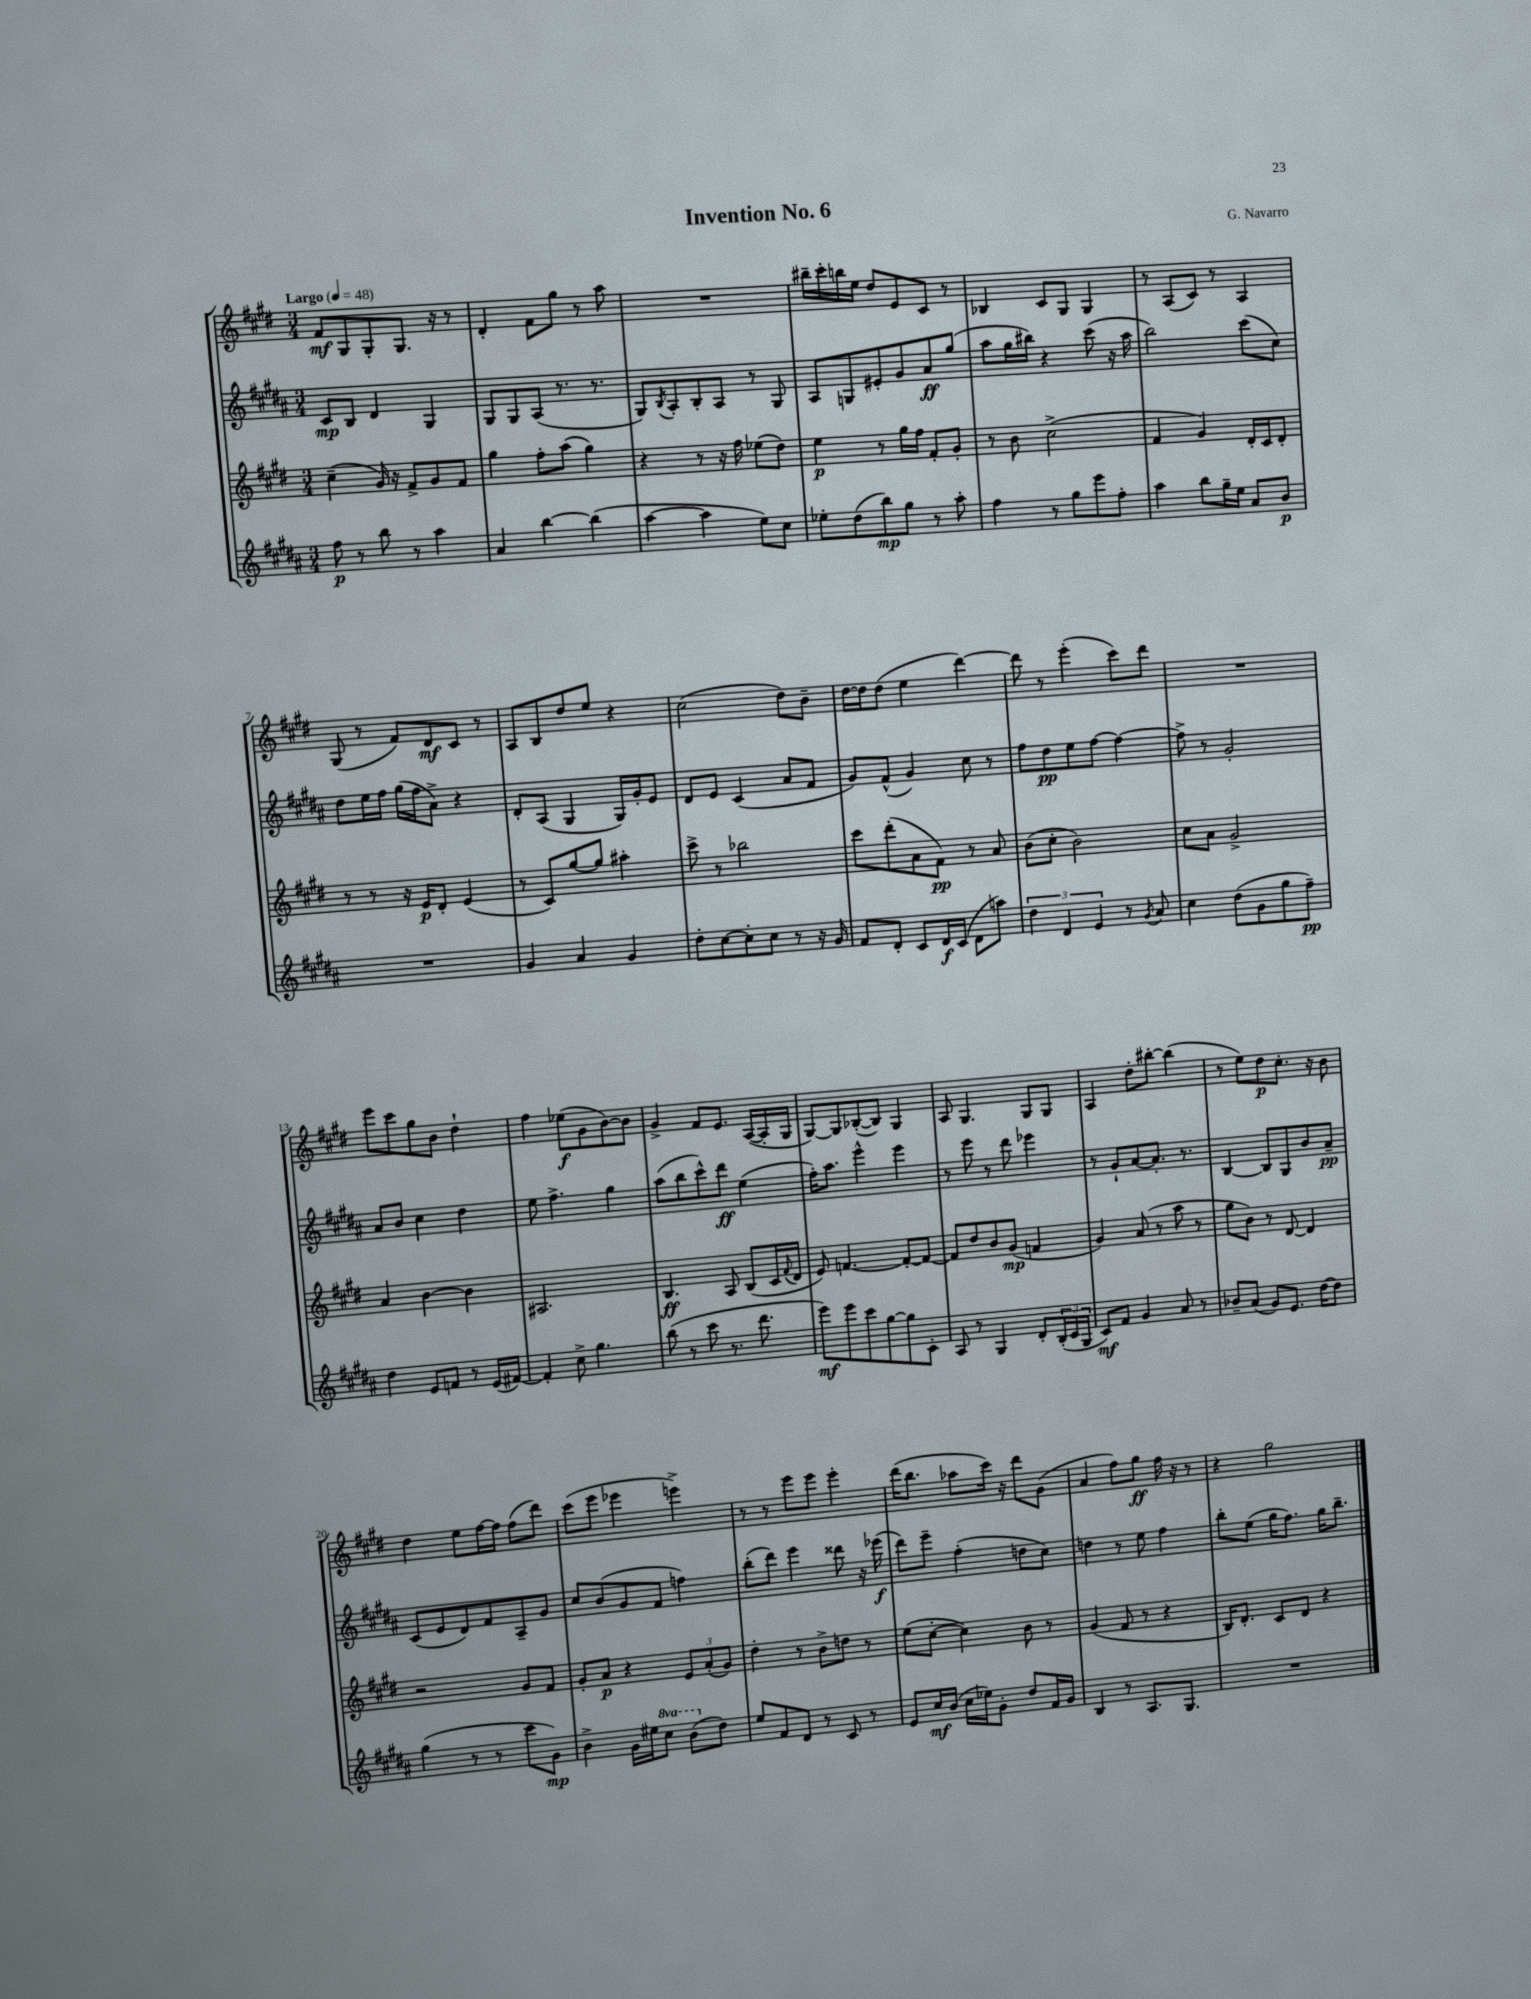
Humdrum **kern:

**kern	**dynam	**kern	**dynam	**kern	**dynam	**kern	**dynam
*part4	*part4	*part3	*part3	*part2	*part2	*part1	*part1
*staff4	*staff4	*staff3	*staff3	*staff2	*staff2	*staff1	*staff1
*clefG2	*	*clefG2	*	*clefG2	*	*clefG2	*
*k[f#c#g#d#a#]	*	*k[f#c#g#d#]	*	*k[f#c#g#d#a#]	*	*k[f#c#g#d#]	*
*M3/4	*	*M3/4	*	*M3/4	*	*M3/4	*
*MM48	*	*MM48	*	*MM48	*	*MM48	*
=1	=1	=1	=1	=1	=1	=1	=1
!	!	!	!	!	!	!LO:TX:a:B:t=Largo	!
8ff#\	p	(4cc#~\	.	8c#/L	mp	8f#/L	mf
8r	.	.	.	8B/J	.	8G#/	.
8bb\	.	16g#/)	.	4d#/	.	8G#'/	.
.	.	16r	.	.	.	.	.
8r	.	8f#^/L	.	.	.	8.G#/J	.
4aa#\	.	8g#/	.	4G#/	.	.	.
.	.	.	.	.	.	16r	.
.	.	8f#/J	.	.	.	8r	.
=2	=2	=2	=2	=2	=2	=2	=2
4a#/	.	4gg#\	.	8G#/L	.	4d#'/	.
.	.	.	.	8G#/	.	.	.
[4bb\	.	8ff#'\L	.	(8A#/J	.	8f#\L	.
.	.	(8aa\J	.	8.r	.	8gg#\J	.
(4bb\]	.	4gg#\)	.	.	.	8r	.
.	.	.	.	8.r	.	.	.
.	.	.	.	.	.	8aa\	.
=3	=3	=3	=3	=3	=3	=3	=3
[4aa#\	.	4r	.	8G#/L)	.	2.r	.
.	.	.	.	8qB/	.	.	.
.	.	.	.	8A#'/	.	.	.
4aa#\]	.	8r	.	8B'/	.	.	.
.	.	16r	.	8A#/J	.	.	.
.	.	16ff#\	.	.	.	.	.
8ee\L)	.	(8ee-X\L	.	8r	.	.	.
8cc#\J	.	8dd#\J)	.	8G#/	.	.	.
=4	=4	=4	=4	=4	=4	=4	=4
8ee-X'\L	.	4ee\	p	8A#/L	.	16bb#X~\LL	.
.	.	.	.	.	.	16ccc#'\	.
(8dd#\	.	.	.	8Gn/	.	16bbn\	.
.	.	.	.	.	.	16ee\JJ	.
8bb\)	mp	8r	.	8e#X'/	.	8dd#/L	.
8gg#\J	.	16gg#\LL	.	8g#/	.	8e/	.
.	.	16ff#\JJ	.	.	.	.	.
8r	.	8f#'/L	.	8a#/	ff	8c#/J	.
8aa#'\	.	8g#'/J	.	(8gg#/J	.	8r	.
=5	=5	=5	=5	=5	=5	=5	=5
4ff#\	.	8r	.	8aa#\L	.	4B-X/	.
.	.	8b\	.	16gg#\L	.	.	.
.	.	.	.	16bb#X\JJ)	.	.	.
8r	.	(2cc#^\	.	4r	.	8c#/L	.
8gg#\L	.	.	.	.	.	8G#/J	.
8eee\	.	.	.	(8ccc#\	.	4G#/	.
8ff#'\J	.	.	.	16r	.	.	.
.	.	.	.	16aa#\	.	.	.
=6	=6	=6	=6	=6	=6	=6	=6
4aa#\	.	4f#/	.	2bb\)	.	8r	.
.	.	.	.	.	.	(8A/L	.
8bb\L	.	4g#/)	.	.	.	8c#/J)	.
16gg#~\L	.	.	.	.	.	8r	.
16ee\JJ	.	.	.	.	.	.	.
8a#/L	.	16d#'/LL	.	(8ccc#\L	.	4A/	.
.	.	16c#/J	.	.	.	.	.
8b/J	p	8d#'/J	.	8cc#\J)	.	.	.
!!LO:LB:g=z
=7	=7	=7	=7	=7	=7	=7	=7
2.r	.	8r	.	8dd#\L	.	(8G#/	.
.	.	8r	.	16ee\L	.	8r	.
.	.	.	.	16ff#\JJ	.	.	.
.	.	16r	.	(16gg#\LL	.	8f#/L)	.
.	.	16e/KL	p	16ff#\J	.	.	.
.	.	8d#'/J	.	8a#^\J)	.	8d#/	mf
.	.	(4e/	.	4r	.	8c#/J	.
.	.	.	.	.	.	8r	.
=8	=8	=8	=8	=8	=8	=8	=8
4g#/	.	8r	.	8d#'/L	.	8A/L	.
.	.	8c#/L)	.	(8A#/J	.	8B/	.
4a#/	.	[8gg#/	.	4G#/	.	8dd#/	.
.	.	8gg#/J]	.	.	.	8ee/J	.
4g#/	.	4aa#X'\	.	16G#/LL)	.	4r	.
.	.	.	.	16g#'/J	.	.	.
.	.	.	.	8e/J	.	.	.
=9	=9	=9	=9	=9	=9	=9	=9
8dd#'\L	.	8ccc#^\	.	8d#/L	.	(2cc#\	.
[8cc#\	.	8r	.	8e/J	.	.	.
8cc#'\]	.	2bb-X\	.	(4c#/	.	.	.
8cc#\J	.	.	.	.	.	.	.
8r	.	.	.	8a#/L	.	8dd#\L)	.
16r	.	.	.	8f#/J	.	8b~\J	.
16g#/	.	.	.	.	.	.	.
=10	=10	=10	=10	=10	=10	=10	=10
8f#/L	.	8ccc#\L	.	8g#/L)	.	[16dd#\LL	.
.	.	.	.	.	.	16dd#\J]	.
8d#'/J	.	(8ddd#'\	.	(8f#^^/J	.	(8dd#\J	.
8c#/L	.	8a\	.	4g#/)	.	4ee\	.
16d#/L	f	8f#\J)	pp	.	.	.	.
(16c#/JJ	.	.	.	.	.	.	.
8d#\L	.	8r	.	8cc#\	.	[4ddd#\)	.
8aan\J)	.	8a/	.	8r	.	.	.
=11	=11	=11	=11	=11	=11	=11	=11
6dd#\	.	(8b\L	.	8ff#\L	.	8ddd#\]	.
.	.	8cc#'\J	.	8dd#\	pp	8r	.
6d#/	.	.	.	.	.	.	.
.	.	2b\)	.	8ee\	.	(4eee'\	.
6e/	.	.	.	.	.	.	.
.	.	.	.	[8ff#\J	.	.	.
8r	.	.	.	4ff#\_	.	8ccc#\L)	.
8qg#/	.	.	.	.	.	.	.
8a#/	.	.	.	.	.	8ddd#\J	.
=12	=12	=12	=12	=12	=12	=12	=12
4cc#\	.	8cc#\L	.	8ff#^\]	.	2.r	.
.	.	8a\J	.	8r	.	.	.
(8dd#\L	.	2g#^/	.	2g#'/	.	.	.
8g#\	.	.	.	.	.	.	.
8gg#\	.	.	.	.	.	.	.
8ff#~\J)	pp	.	.	.	.	.	.
!!LO:LB:g=z
=13	=13	=13	=13	=13	=13	=13	=13
4dd#\	.	4a/	.	8a#/L	.	8eee\L	.
.	.	.	.	8b/J	.	8ccc#\	.
8e/L	.	[4b\	.	4cc#\	.	8gg#\	.
8fn/J	.	.	.	.	.	8b\J	.
8r	.	4b\]	.	4dd#\	.	4dd#`\	.
(16e/LL	.	.	.	.	.	.	.
[16f#X/JJ)	.	.	.	.	.	.	.
=14	=14	=14	=14	=14	=14	=14	=14
4f#'/]	.	2.A#X/	.	8ee\	.	4ff#\	.
.	.	.	.	4.ff#^\	.	.	.
8cc#^\	.	.	.	.	.	(8ee-X\L	f
4.gg#\	.	.	.	.	.	8g#\	.
.	.	.	.	4gg#\	.	[8b\)	.
.	.	.	.	.	.	8b\J]	.
=15	=15	=15	=15	=15	=15	=15	=15
(8bb\	.	4.B/	ff	(8aa#\L	.	4g#^/	.
8r	.	.	.	8bb\	.	.	.
8ccc#\	.	.	.	8ccc#^^\)	.	8f#/L	.
8.r	.	8A/	.	8ddd#\J	ff	8.e/J	.
.	.	(8B/L	.	(4ee\	.	.	.
8.ddd#\	.	.	.	.	.	([16A/LL	.
.	.	16c#/L	.	.	.	16A'/]	.
.	.	8qqf#/	.	.	.	.	.
.	.	16d#/JJ	.	.	.	16G#/JJ	.
=16	=16	=16	=16	=16	=16	=16	=16
8eee\L)	mf	8e/)	.	16ff#'\KL)	.	[8G#/L)	.
.	.	.	.	8.aa#\J	.	.	.
8eee\	.	[4.fn/	.	.	.	8G#/]	.
8ccc#\	.	.	.	4eee^^\	.	([8B-X'/	.
[8gg#\	.	.	.	.	.	8B-/J])	.
8gg#\]	.	8f'/L_	.	4eee\	.	4G#/	.
8c#'\J	.	8f/J_	.	.	.	.	.
=17	=17	=17	=17	=17	=17	=17	=17
8A#/	.	8f/L]	.	8r	.	8A/	.
8r	.	8dd#/	.	8eee\	.	4.G#/	.
4G#/	.	8b/	.	8r	.	.	.
.	.	(8g#/J	mp	8ddd#\	.	.	.
8d#'/L	.	4fn/	.	4eee-X\	.	8G#/L	.
(24B'/L	.	.	.	.	.	8G#/J	.
24c#/	.	.	.	.	.	.	.
24G#/JJ	.	.	.	.	.	.	.
=18	=18	=18	=18	=18	=18	=18	=18
8c#/L)	mf	4g#/)	.	8r	.	4A/	.
8f#/J	.	.	.	8g#`/L	.	.	.
4g#/	.	(8a/	.	[8a#/	.	8dd#'\L	.
.	.	8r	.	8.a#'/J]	.	[8bb#X'\J	.
8a#/	.	8aa\	.	.	.	(4bb#\]	.
.	.	.	.	8.r	.	.	.
8r	.	8r	.	.	.	.	.
=19	=19	=19	=19	=19	=19	=19	=19
8b-X~/L	.	8gg#\L	.	[4B/	.	8r	.
(8a#/J	.	8b\J)	.	.	.	8ee\L)	.
8g#/L)	.	8r	.	8B/L]	.	8dd#\	p
8.e/J	.	[8d#/	.	8G#/	.	8.cc#'\J	.
.	.	4d#/]	.	8b/	.	.	.
[16dd#\KL	.	.	.	.	.	16r	.
8dd#\J]	.	.	.	8a#~/J	pp	8b\	.
!!LO:LB:g=z
=20	=20	=20	=20	=20	=20	=20	=20
(4gg#\	.	2r	.	(8c#/L	.	4dd#\	.
.	.	.	.	8e/	.	.	.
8r	.	.	.	8d#/)	.	8ee\L	.
8r	.	.	.	8f#/	.	[16ff#\L	.
.	.	.	.	.	.	16ff#\JJ]	.
8ccc#\L	.	8g#/L	.	8A#~/	.	(8ff#\L	.
8g#\J)	mp	8f#/J	.	8g#/J	.	8ddd#\J)	.
=21	=21	=21	=21	=21	=21	=21	=21
4b^\	.	8g#'/L	.	8cc#/L	.	(8ccc#\L	.
.	.	8a/J	p	(8b/	.	8eee\J	.
16g#\LL	.	4r	.	8g#/	.	4eee-X\	.
16ee#X\J	.	.	.	.	.	.	.
*8va	*	*	*	*	*	*	*
8ccc#\J	.	.	.	8f#/J	.	.	.
(8bb\L	.	12e/L	.	4ffn\)	.	4eeen^\)	.
.	.	(12a'/	.	.	.	.	.
*X8va	*	*	*	*	*	*	*
8dd#\J)	.	.	.	.	.	.	.
.	.	12g#/J)	.	.	.	.	.
=22	=22	=22	=22	=22	=22	=22	=22
8ee/L	.	4dd#'\	.	(8bb'\L	.	8r	.
8f#/	.	.	.	8ddd#\J)	.	8r	.
8d#/J	.	8r	.	4eee\	.	8eee\L	.
8r	.	8b^\L	.	.	.	8eee\J	.
8c#/	.	8ddn\J	.	8ddd##X\	.	4eee'\	.
8r	.	8r	.	16r	.	.	.
.	.	.	.	(16eee-X\	f	.	.
=23	=23	=23	=23	=23	=23	=23	=23
8e/L	.	(8ee\L	.	8ddd#\L)	.	(16ddd#\KL	.
.	.	.	.	.	.	8.bb\J	.
16cc#/L	mf	[8cc#'\J	.	8eee~\J	.	.	.
(16b/JJ	.	.	.	.	.	.	.
16cc#\LL	.	4cc#\])	.	(4ff#'\	.	8aa-X\L	.
16ee-X\J)	.	.	.	.	.	.	.
8g#'\J	.	.	.	.	.	16ccc#\Jk)	.
.	.	.	.	.	.	16r	.
8dd#/L	.	8b\	.	8ddn\L	.	8ddd#\L	.
16f#/L	.	8r	.	8cc#\J)	.	(8g#\J	.
16g#/JJ	.	.	.	.	.	.	.
=24	=24	=24	=24	=24	=24	=24	=24
4B/	.	(4g#/	.	4ddn\	.	4a/	.
8r	.	8f#/	.	8r	.	8ff#\L)	.
8.A#/L	.	8r	.	8ee\	.	8gg#\J	ff
.	.	4r	.	4ff#\	.	16ff#\	.
8.G#/J	.	.	.	.	.	16r	.
.	.	.	.	.	.	8r	.
=25	=25	=25	=25	=25	=25	=25	=25
2.r	.	16B/KL)	.	8bb'\L	.	4r	.
.	.	8.d#'/J	.	.	.	.	.
.	.	.	.	(8ee\J	.	.	.
.	.	8c#/L	.	16gg#\KL	.	2gg#\	.
.	.	.	.	8.ff#\J)	.	.	.
.	.	8d#/J	.	.	.	.	.
.	.	4r	.	16gg#\KL	.	.	.
.	.	.	.	8.bb~\J	.	.	.
==	==	==	==	==	==	==	==
*-	*-	*-	*-	*-	*-	*-	*-
